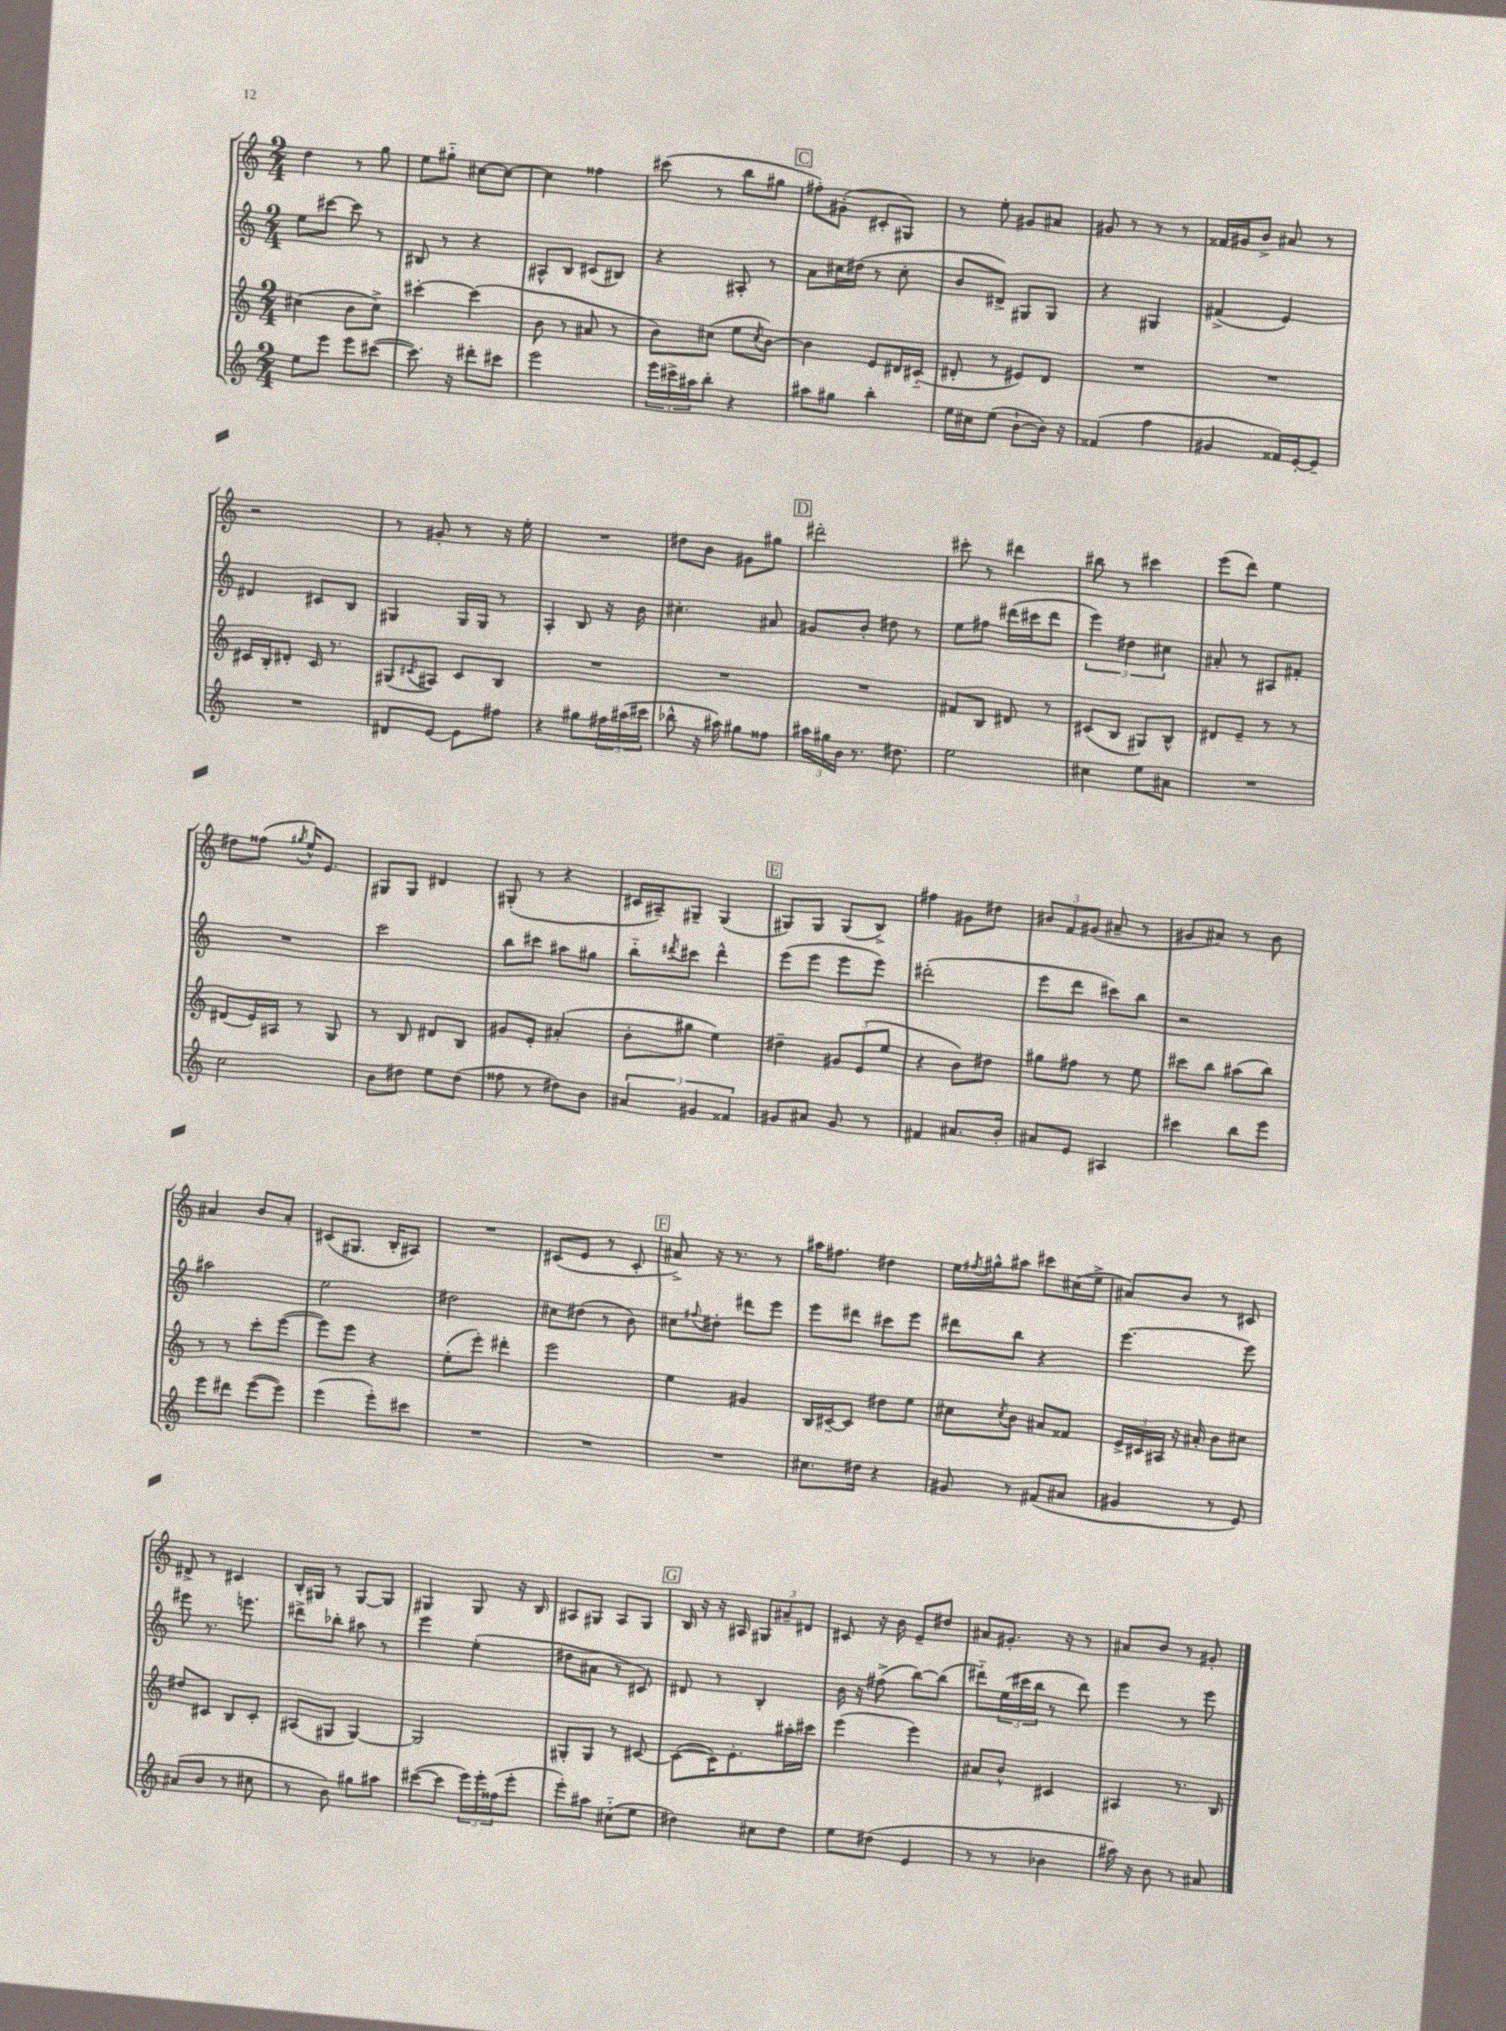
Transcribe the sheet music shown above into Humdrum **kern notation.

**kern	**kern	**kern	**kern
*staff4	*staff3	*staff2	*staff1
*clefG2	*clefG2	*clefG2	*clefG2
*k[]	*k[]	*k[]	*k[]
*M2/4	*M2/4	*M2/4	*M2/4
8ee	(4cc#	8ee	4dd
8eee	.	[8ccc#	.
8eee	8b	8ccc#]	8r
([8ccc#	8cc#^)	8r	8gg
=	=	=	=
8.ccc#])	[4ccc#'	8B#	8ee
.	.	8r	8gg#'~
16r	.	.	.
8ddd#'	(4ccc#]	4r	[8cc#
8ccc#	.	.	8cc#_
=	=	=	=
2eee	8b	8A#^^	4cc#]
.	8r	8B	.
.	8a#	(8c#	4ff##
.	8r	8B#)	.
=	=	=	=
24eee	8b)	4r	(8ccc#
24ccc#^	.	.	.
24aa#	.	.	.
8bb'	(8cc#	.	8r
4r	8ee	8A#'	8bb
.	8qcc#	.	.
.	[8b)	8r	8gg#
=	=	=	=
8aa#	4b]	8a	8ff#')
8gg#	.	16cc#	(8g#'
.	.	(16dd#	.
4bb'	8e	8r	8c#'
.	16d#	8cc#'	8G#)
.	(16c#'~	.	.
=	=	=	=
16ee	8d#'	8b	8r
16cc#	.	.	.
(8ee	8r	8d#^)	8ee'
[8b`	8e#)	8G#	8g#
16b])	8d#	8G#	8a#
16r	.	.	.
=	=	=	=
(4f##	2r	4r	8g#
.	.	.	8r
4ff	.	4G#	8r
.	.	.	8r
=	=	=	=
4g#	2r	(4f#^	16f##
.	.	.	16g#
.	.	.	8b^
16f##)	.	4e)	8a#
[16e'	.	.	.
8e~]	.	.	8r
=	=	=	=
2r	16c#	4d#	2r
.	16B'	.	.
.	8d#'	.	.
.	16c#	8c#	.
.	8.r	.	.
.	.	8B	.
=	=	=	=
8d#	(8G#	4G#	8r
.	8qc#	.	.
[8e	8A#)	.	8g#'
8e]	8c#	16G#	8r
.	.	16G#	.
8ff#	8B	8r	16r
.	.	.	16ee'
=	=	=	=
4r	2r	4A'	2r
8gg#	.	8B	.
24ff#	.	16r	.
(24aa#	.	.	.
.	.	16b	.
24ccc#	.	.	.
=	=	=	=
8bb-^^	2r	4.cc#'	8dd#
16r	.	.	8b
16aa#)	.	.	.
8gg#	.	.	8g#
8ff##	.	8a#	8gg#
=	=	=	=
24aa#	2r	8g#	2ddd#'
24gg#	.	.	.
24b	.	.	.
8.r	.	8b'	.
.	.	8dd#	.
8.dd#	.	.	.
.	.	8r	.
=	=	=	=
2ee	8f#	8ee	8ccc#'
.	8B	8ff#	8r
.	8d#	(16ddd#	4ddd#
.	.	16ccc#	.
.	8r	8ddd#	.
=	=	=	=
4cc#	(8c#	6eee)	8bb#
.	8B	.	8r
.	.	6dd#	.
8ee	8G#)	.	4ccc#
.	.	6cc#	.
8a#	8B^^	.	.
=	=	=	=
2r	8d#	8a#'	(8eee
.	8e~	8r	8ddd)
.	8r	8A#	4ee
.	8r	8f#'	.
=	=	=	=
2cc	(8d#	2r	8dd#
.	16e)	.	(8ff##
.	16A#	.	.
.	.	.	8qgg#
.	8r	.	16ee^^)
.	.	.	8.e
.	8G	.	.
=	=	=	=
8b	8r	2ccc	8G#
8dd#	8B	.	8G#
8ee	8d#	.	4d#
(8dd#	8B	.	.
=	=	=	=
8ff##	8g#	8bb	(8G#'
8r	8e'	8ccc#	8r
8dd#)	(4a#'	8aa#	4r
8b	.	8gg#	.
=	=	=	=
6a#	8b'	8bb'~	16c#
.	.	.	16A#~)
.	.	8qddd#	.
.	8gg#	8ccc#	8G#~
6g#	.	.	.
.	4ee)	4ddd#^^	(4G#
6f##	.	.	.
=	=	=	=
8g#	4dd#~	(8eee	8G#)
8a#	.	8eee	8G#
8g#	12g#	8eee	(8G#
.	(12e	.	.
8r	.	8eee)	8B^)
.	12ee	.	.
=	=	=	=
4f#	4r	(2ddd#'	4ff#
8.a#	8b)	.	8g#
.	8dd#	.	8dd#
16b'	.	.	.
=	=	=	=
8a#	8gg#	8eee	12b#
.	.	.	12f
8e	8ff#	8ddd	.
.	.	.	(12g#
4A#	8r	8ccc#)	8a#~
.	8ee	8bb	8r
=	=	=	=
4ccc#	8ccc#	2r	8g#
.	8bb	.	8a#)
8bb	(8aa#	.	8r
8eee	8bb)	.	8b
=	=	=	=
8eee	8r	2aa#	4a#
8ddd#	8r	.	.
([8eee	8ccc'	.	8b
8eee])	([8eee	.	8a#'
=	=	=	=
(4eee	8eee])	2ee	(8c#
.	8eee	.	8.G#
8eee')	4r	.	.
.	.	.	16B'
8ccc#	.	.	8A#)
=	=	=	=
2r	(8ee'	2dd#	2r
.	8eee')	.	.
.	4ddd#'	.	.
=	=	=	=
2r	2eee	8cc#	(8c#
.	.	(8dd#	8e
.	.	8r	8r
.	.	8b)	8c#'
=	=	=	=
2r	4ee	8cc#	8a#^)
.	.	8qqff#	.
.	.	8dd#'	16r
.	.	.	8.r
.	4g#	8ddd#	.
.	.	8eee	8r
=	=	=	=
8.cc#	16B	8eee	16aa#
.	[16c#~	.	8.ff#
.	8c#]	8ddd#	.
16dd#	.	.	.
4r	8dd#	8ccc#	4dd#
.	8ee	8eee	.
=	=	=	=
8g#	8cc#	8ddd#	16ee
.	.	.	8qff#
.	.	.	16gg#^^
.	8qcc#	.	.
8r	8b	8bb	8aa#
(8f#	8a#	4r	8ccc#
8a#	8f##	.	(16cc#
.	.	.	16ee^
=	=	=	=
4g#	24e^	[4.eee	8a#)
.	24c#	.	.
.	24A#	.	.
.	16r	.	8b
.	16a#'	.	.
8r	8b	.	8r
8e)	8cc#	8eee]	8c#
=	=	=	=
(8a#	8dd#	8eee#	8d#^
8b	8c#	8.r	8r
8r	8B	.	4c#
.	.	8.eee	.
8cc#	8c#'	.	.
=	=	=	=
8r	(8A#	8ddd#^	16B'
.	.	.	16G#
8b)	8G#	8bb-'	8r
8gg#	[4G#)	8aa#	[8G#
8aa#	.	8r	8G#]
=	=	=	=
([8ccc#	2G#]	4eee	4G#
8ccc#]	.	.	.
24eee)	.	(4ee'	8G#
24eee'	.	.	.
(24ff##	.	.	.
8eee'	.	.	16r
.	.	.	16B
=	=	=	=
8eee')	8G#'	8dd#	8A#
8aa#	8G#	8a#	8G#
(8cc#'~	8r	8r	8A#
8ee	[8c#	8c#)	8G#
=	=	=	=
4dd#)	(8c#_	8d#	16B
.	.	.	16r
.	16c#])	8r	16r
.	8.e'	.	16A#
8cc#	.	4B'	12G#
.	.	.	12a#~
8dd#	16aa#'	.	.
.	.	.	12d#
.	16ccc#	.	.
=	=	=	=
8ee	(4eee	16b	8c#
.	.	16r	.
(8dd#	.	(8ff#^	16r
.	.	.	16b
4e	4eee)	[8bb)	8e~
.	.	(8bb]	8dd#
=	=	=	=
8r	8a#	8ddd#'~)	8a#
8r	8b^^	(24ee	8.g#'
.	.	24ccc#	.
.	.	24bb	.
4b-	4c#	8r	.
.	.	.	16r
.	.	8ddd#)	8r
=	=	=	=
16aa#)	4A#	4eee	8a#
16r	.	.	.
8b	.	.	8b
8r	8.r	8r	8r
8a#	.	8eee	8g#'
.	16B	.	.
==	==	==	==
*-	*-	*-	*-
